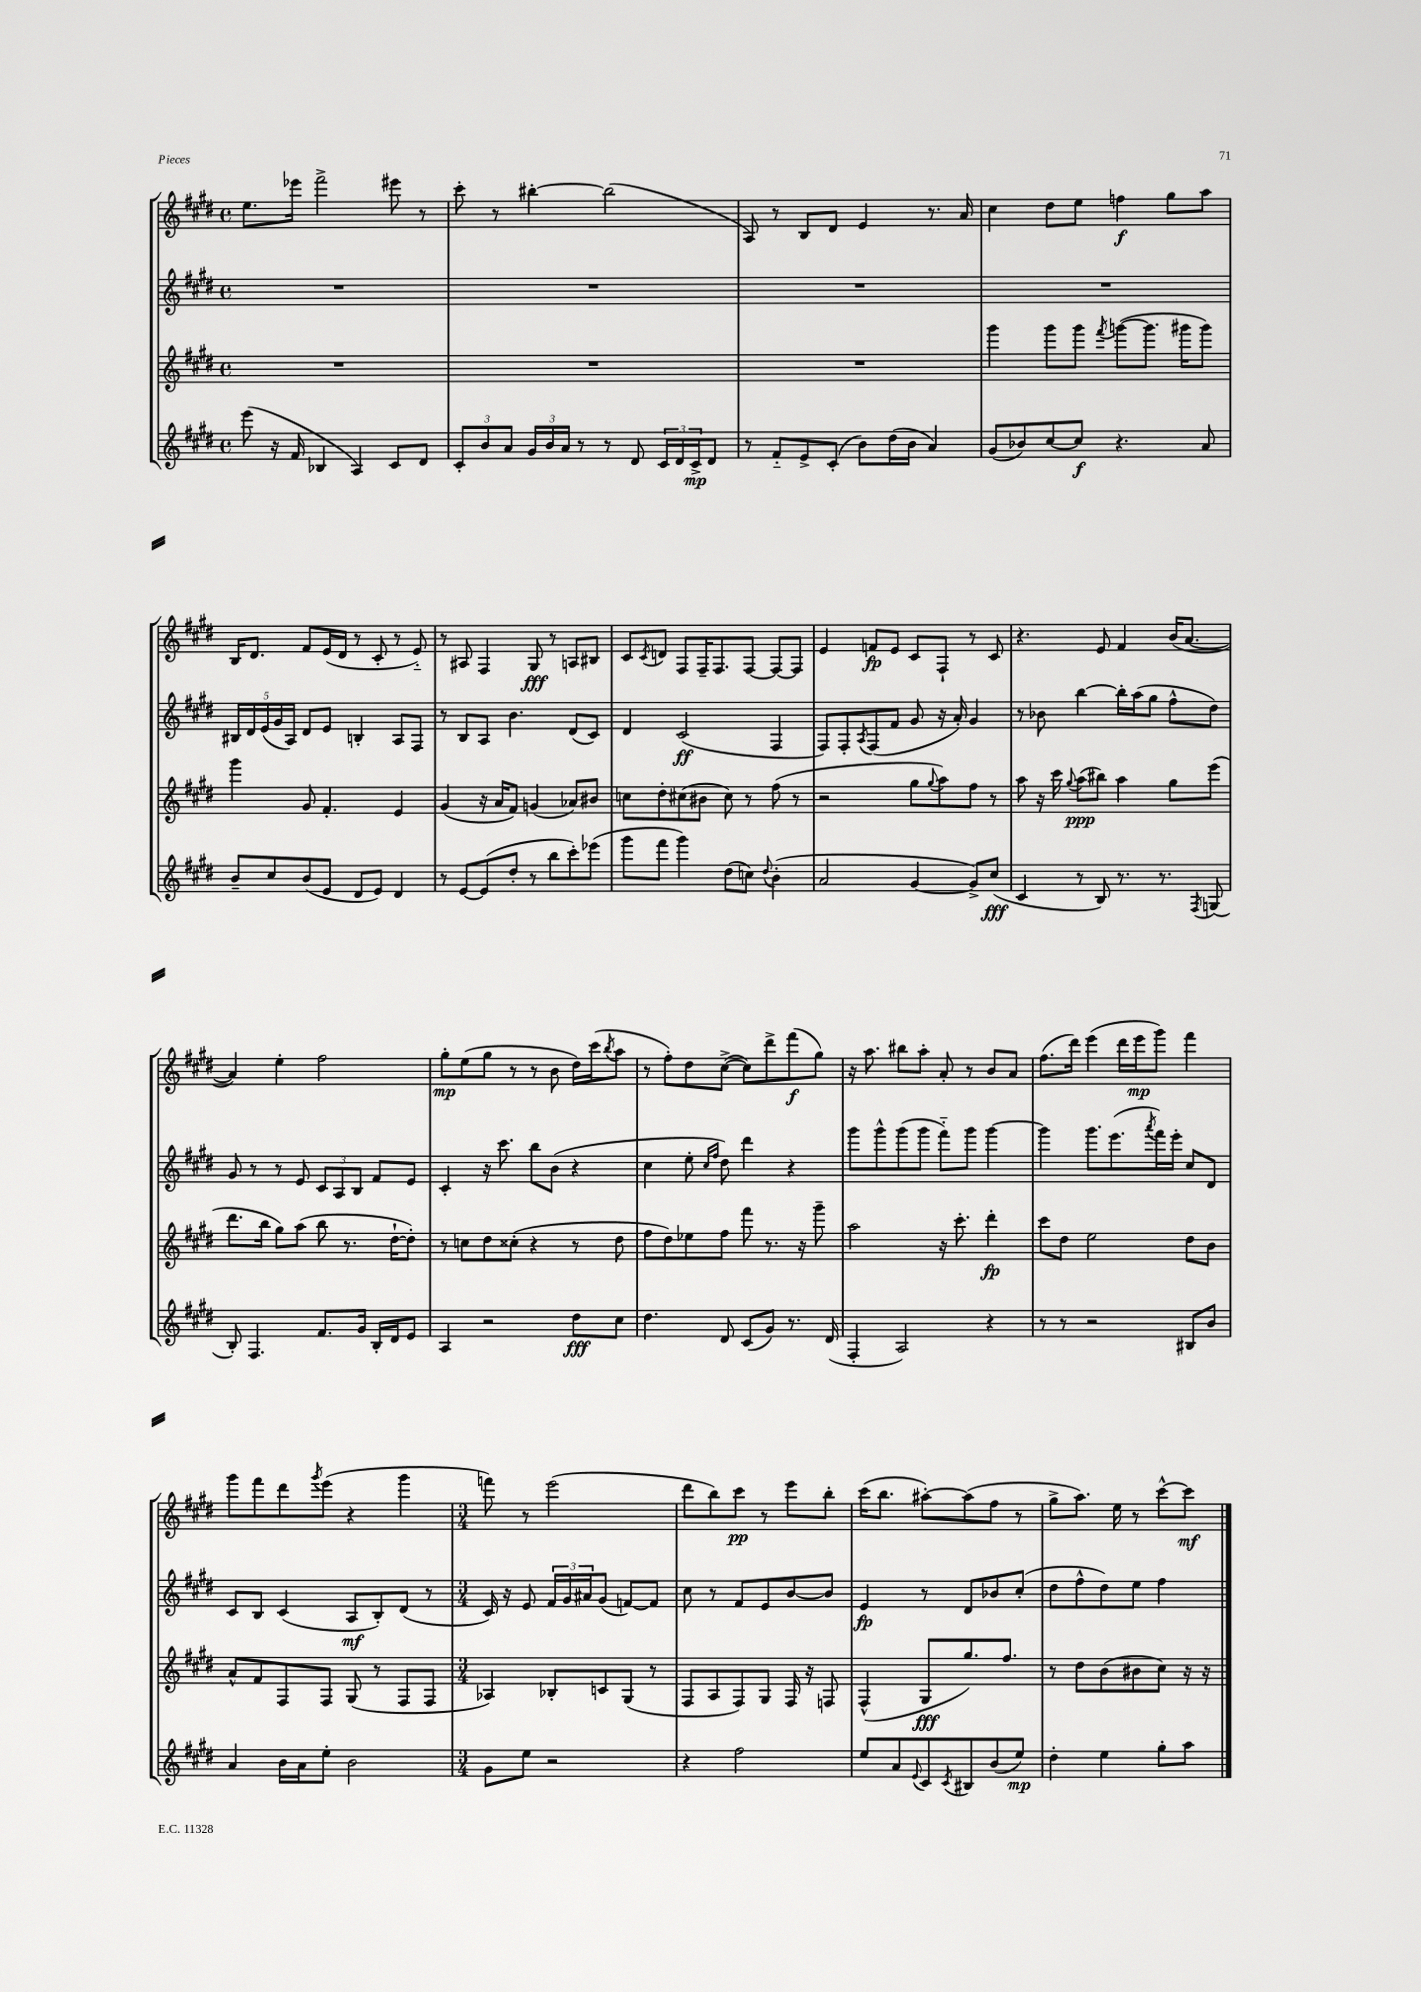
<<
\new StaffGroup <<
\new Staff = "s0" {
    \clef treble \key e \major \defaultTimeSignature \time 4/4
    e''8. ees'''16 fis'''2-> eis'''8 r8 |
    cis'''8-. r8 bis''4~-. bis''2( |
    a8) r8 b8 dis'8 e'4 r8. a'16 |
    cis''4 dis''8 e''8 f''4\f gis''8 a''8 |
    b16 dis'8. fis'8 e'16( dis'16 r8 cis'8-. r8 e'8-_) |
    r8 ais8 fis4 gis8\fff r8 a8 bis8 |
    cis'8 \acciaccatura { cis'8 } d'8 fis8 fis16-- fis8. fis8~ fis8~ fis8 |
    e'4 f'8\fp e'8 cis'8 fis8-! r8 cis'8 |
    r4. e'8 fis'4 b'16( a'8.~ |
    a'4) e''4-. fis''2 |
    gis''8-.\mp e''8( gis''8 r8 r8 b'8 dis''16) cis'''16( \acciaccatura { b''8 } a''8 |
    r8 fis''8-.) dis''8 cis''8~->( cis''8) dis'''8-> fis'''8\f( gis''8) |
    r16 a''8. bis''8 a''8-. a'8-. r8 b'8 a'8 |
    fis''8.( dis'''16) e'''4( dis'''16 e'''16\mp gis'''8) fis'''4 |
    gis'''8 fis'''8 dis'''8 \acciaccatura { gis'''8 } e'''8( r4 gis'''4 |
    \numericTimeSignature \time 3/4 f'''8) r8 e'''2( |
    dis'''8 b''8) cis'''8\pp r8 e'''8 b''8-. |
    cis'''16( b''8. ais''8~-.) ais''8( fis''8 r8 |
    gis''8-> a''8.) e''16 r8 cis'''8~-^ cis'''8\mf \bar "|." |
}
\new Staff = "s1" {
    \clef treble \key e \major \defaultTimeSignature \time 4/4
    R1 |
    R1 |
    R1 |
    R1 |
    \tuplet 5/4 { bis16 dis'16 e'16( gis'16 a16) } dis'8 e'8 b4-. a8 fis8 |
    r8 b8 a8 b'4. dis'8( cis'8) |
    dis'4 cis'2\ff( fis4 |
    fis8) fis8-. \acciaccatura { a8 } fis8( fis'8 gis'8 r16 a'16-.) gis'4 |
    r8 bes'8 b''4~ b''16-. a''16( gis''8 fis''8-^ dis''8) |
    gis'8 r8 r8 e'8 \tuplet 3/2 { cis'8 a8 b8 } fis'8 e'8 |
    cis'4-. r16 cis'''8. b''8 b'8( r4 |
    cis''4 e''8-. \grace { cis''16 fis''16 } dis''8) dis'''4 r4 |
    gis'''8 gis'''8-^ gis'''8( gis'''8 fis'''8-_) gis'''8 gis'''4~ |
    gis'''4 gis'''8. e'''8.( \acciaccatura { a'''8 } fis'''16) e'''16-. cis''8 dis'8 |
    cis'8 b8 cis'4( a8\mf b8-.) dis'8( r8 |
    \numericTimeSignature \time 3/4 cis'16) r16 e'8 \tuplet 3/2 { fis'16 gis'16 ais'16 } gis'8( f'8~) f'8 |
    cis''8 r8 fis'8 e'8 b'8~ b'8 |
    e'4\fp r8 dis'8 bes'8 cis''8-.( |
    dis''8 fis''8-^ dis''8) e''8 fis''4 \bar "|." |
}
\new Staff = "s2" {
    \clef treble \key e \major \defaultTimeSignature \time 4/4
    R1 |
    R1 |
    R1 |
    gis'''4 gis'''8 gis'''8 \acciaccatura { fis'''8 } g'''8~( g'''8. gis'''16 gis'''8) |
    gis'''4 gis'8 fis'4.-. e'4 |
    gis'4( r16 a'16 fis'8) g'4( aes'8) bis'8 |
    c''8 dis''8-. cis''8( bis'8 cis''8) r8 fis''8( r8 |
    r2 gis''8 \appoggiatura { gis''8 } a''8) fis''8 r8 |
    a''8 r16 cis'''16 \appoggiatura { gis''8 } a''8\ppp( bis''8) a''4 gis''8 e'''8( |
    dis'''8. b''16 gis''8) a''8( b''8 r8. dis''16~-! dis''8-.) |
    r8 c''8 dis''8 cisis''8-.( r4 r8 dis''8 |
    fis''8 dis''8) ees''8 fis''8 fis'''8 r8. r16 gis'''8-- |
    a''2 r16 cis'''8.-. dis'''4-.\fp |
    cis'''8 dis''8 e''2 dis''8 b'8 |
    a'8-^ fis'8 fis8 fis8 gis8( r8 fis8 fis8 |
    \numericTimeSignature \time 3/4 aes4) bes8-. c'8 gis8( r8 |
    fis8 a8 fis8) gis8 fis16 r16 f8 |
    fis4-^( gis8\fff gis''8.) fis''8. |
    r8 dis''8 b'8( bis'8 cis''8) r16 r16 \bar "|." |
}
\new Staff = "s3" {
    \clef treble \key e \major \defaultTimeSignature \time 4/4
    e'''8( r16 fis'16 bes4 a4) cis'8 dis'8 |
    \tuplet 3/2 { cis'8-. b'8 a'8 } \tuplet 3/2 { gis'16 b'16 a'16 } r8 r8 dis'8 \tuplet 3/2 { cis'16 dis'16 cis'16->\mp } dis'8 |
    r8 fis'8-_ e'8-> cis'8-.( b'8) dis''16( b'16 a'4) |
    gis'8( bes'8) cis''8~ cis''8\f r4. a'8 |
    b'8-- cis''8 b'8( e'8 dis'8 e'8) dis'4 |
    r8 e'8~ e'8( dis''8-. r8 b''8 cis'''8-.) ees'''8( |
    gis'''8 fis'''8 gis'''4) dis''8( c''8) \appoggiatura { dis''8 } b'4-.( |
    a'2 gis'4~ gis'8->) cis''8\fff( |
    cis'4 r8 b8) r8. r8. \acciaccatura { fis8 } g8( |
    b8-.) fis4. fis'8. gis'16 b16-. dis'16 e'8 |
    a4 r2 dis''8\fff cis''8 |
    dis''4. dis'8 cis'8( gis'8) r8. dis'16( |
    fis4-. a2) r4 |
    r8 r8 r2 bis8 b'8 |
    a'4 b'16 a'16 e''8-. b'2 |
    \numericTimeSignature \time 3/4 gis'8 e''8 r2 |
    r4 fis''2 |
    e''8 a'8 \appoggiatura { e'8 } cis'8 \acciaccatura { cis'8 } bis8 b'8( e''8\mp) |
    dis''4-. e''4 gis''8-. a''8 \bar "|." |
}
>>
>>
\layout { \context { \Score \remove "Bar_number_engraver" } }
